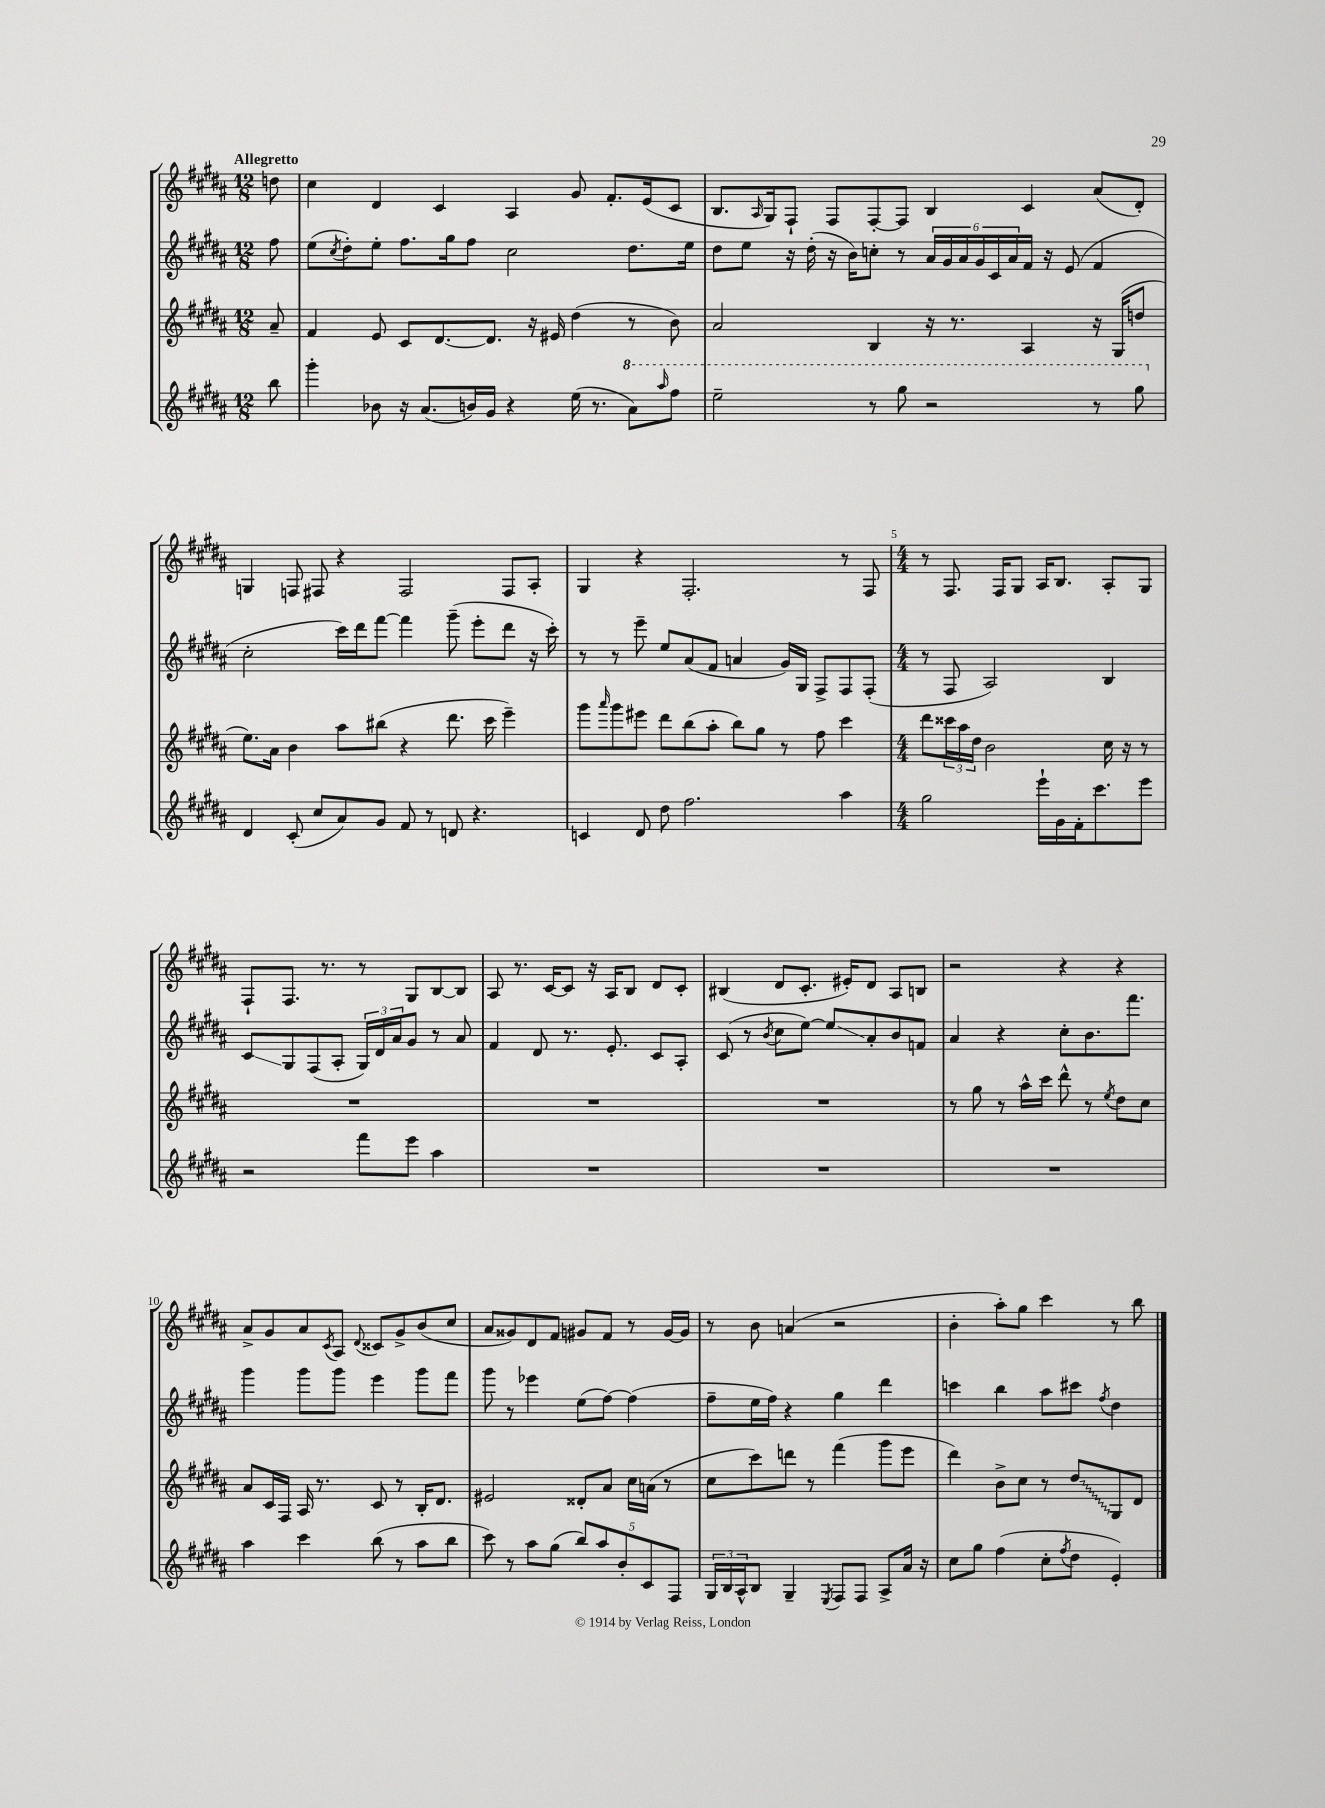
<<
\new StaffGroup <<
\new Staff = "s0" {
    \clef treble \key b \major \numericTimeSignature \time 12/8 \partial 8 \tempo "Allegretto"
    d''8 |
    cis''4 dis'4 cis'4 ais4 gis'8 fis'8.-. e'16( cis'8 |
    b8. \grace { ais16 } gis16) fis8-! fis8 fis8~-. fis8 b4 cis'4 ais'8( dis'8-.) |
    g4 f8 fis8 r4 fis2 fis8 ais8-. |
    gis4 r4 fis2.-. r8 fis8 |
    \numericTimeSignature \time 4/4 r8 fis8. fis16 gis8 ais16 b8. ais8-. gis8 |
    fis8-! fis8. r8. r8 gis8 b8~ b8 |
    ais8 r8. cis'16~ cis'8 r16 ais16 b8 dis'8 cis'8-. |
    bis4( dis'8 cis'8.-. eis'16-.) dis'8 ais8 b8 |
    r2 r4 r4 |
    ais'8-> gis'8 ais'8 \acciaccatura { cis'8 } ais8 \appoggiatura { dis'8 } cisis'8 gis'8-> b'8( cis''8 |
    ais'8 gisis'8) dis'8 fis'8 gis'8 fis'8 r8 gis'16~ gis'16 |
    r8 b'8 a'4( r2 |
    b'4-. ais''8-.) gis''8 cis'''4 r8 b''8 \bar "|." |
}
\new Staff = "s1" {
    \clef treble \key b \major \numericTimeSignature \time 12/8 \partial 8
    fis''8 |
    e''8( \acciaccatura { cis''8 } dis''8-.) e''8-. fis''8. gis''16 fis''8 cis''2 dis''8. e''16 |
    dis''8 e''8 r16 dis''16-.( r16 b'16) c''8-. r8 \tuplet 6/4 { ais'16 gis'16 ais'16 gis'16 cis'16 ais'16 } fis'16 r16 e'8( fis'4 |
    cis''2-. cis'''16) dis'''16 fis'''8~ fis'''4 gis'''8--( e'''8-. dis'''8 r16 cis'''16-.) |
    r8 r8 e'''8-- e''8 ais'8( fis'8 a'4 gis'16) gis16 fis8-> fis8 fis8-.( |
    \numericTimeSignature \time 4/4 r8 fis8 ais2) b4 |
    cis'8\glissando gis8 fis8( ais8-. \tuplet 3/2 { gis16) dis'16 ais'16 } gis'8 r8 ais'8 |
    fis'4 dis'8 r8. e'8.-. cis'8 ais8-. |
    cis'8( r8 \acciaccatura { b'8 } cis''8 e''8~) e''8\glissando ais'8-. b'8 f'8 |
    ais'4 r4 cis''8-. b'8. fis'''8. |
    gis'''4 gis'''8 gis'''8 e'''4 gis'''8 fis'''8 |
    gis'''8 r8 ees'''4 e''8( fis''8~) fis''4( |
    fis''8-- e''16 fis''16) r4 gis''4 dis'''4 |
    c'''4 b''4 ais''8 cis'''8 \acciaccatura { fis''8 } dis''4 \bar "|." |
}
\new Staff = "s2" {
    \clef treble \key b \major \numericTimeSignature \time 12/8 \partial 8
    ais'8-- |
    fis'4 e'8 cis'8 dis'8.~ dis'8. r16 eis'16 dis''4( r8 b'8) |
    ais'2 b4 r16 r8. ais4 r16 gis16( d''8 |
    e''8.) ais'16 b'4 ais''8 bis''8( r4 dis'''8. cis'''16 e'''4--) |
    gis'''8 \grace { ais'''16 } gis'''8 eis'''8 dis'''8 b''8( ais''8-. b''8) gis''8 r8 fis''8 cis'''4 |
    \numericTimeSignature \time 4/4 dis'''8 \tuplet 3/2 { cisis'''16 ais''16 dis''16 } b'2 cis''16 r16 r8 |
    R1 |
    R1 |
    R1 |
    r8 gis''8 r8 ais''16-^ cis'''16 dis'''8-^ r8 \acciaccatura { e''8 } dis''8 cis''8 |
    ais'8 cis'16 fis16 ais16 r8. cis'8 r8 b16-. dis'8. |
    eis'2 disis'8-. ais'8 cis''16 a'16( r8 |
    cis''8 cis'''8) d'''8 r8 fis'''4( gis'''8 e'''8 |
    dis'''4) b'8-> cis''8 r8 \once \override Glissando.style = #'zigzag dis''8\glissando gis8 dis'8 \bar "|." |
}
\new Staff = "s3" {
    \clef treble \key b \major \numericTimeSignature \time 12/8 \partial 8
    b''8 |
    gis'''4-. bes'8 r16 ais'8.( b'16) gis'16 r4 e''16( r8. \ottava #1 ais''8) \grace { ais'''16 } fis'''8 |
    e'''2-- r8 gis'''8 r2 r8 gis'''8 \ottava #0 |
    dis'4 cis'8-.( cis''8 ais'8) gis'8 fis'8 r8 d'8 r4. |
    c'4 dis'8 dis''8 fis''2. ais''4 |
    \numericTimeSignature \time 4/4 gis''2 e'''16-! gis'16 fis'16-. cis'''8. e'''8 |
    r2 fis'''8 e'''8 ais''4 |
    R1 |
    R1 |
    R1 |
    ais''4 cis'''4 b''8( r8 ais''8 b''8 |
    cis'''8) r8 ais''8 gis''8( \tuplet 5/4 { b''8) ais''8 b'8-. cis'8 fis8 } |
    \tuplet 3/2 { gis16 b16 ais16-^ } b8 gis4-- \acciaccatura { e8 } fis8 fis8 ais8-> ais'16 r16 |
    cis''8 gis''8 fis''4( cis''8-. \acciaccatura { fis''8 } dis''8 e'4-.) \bar "|." |
}
>>
>>
\layout { \context { \Score \override BarNumber.break-visibility = ##(#f #t #t) barNumberVisibility = #(every-nth-bar-number-visible 5) } }
